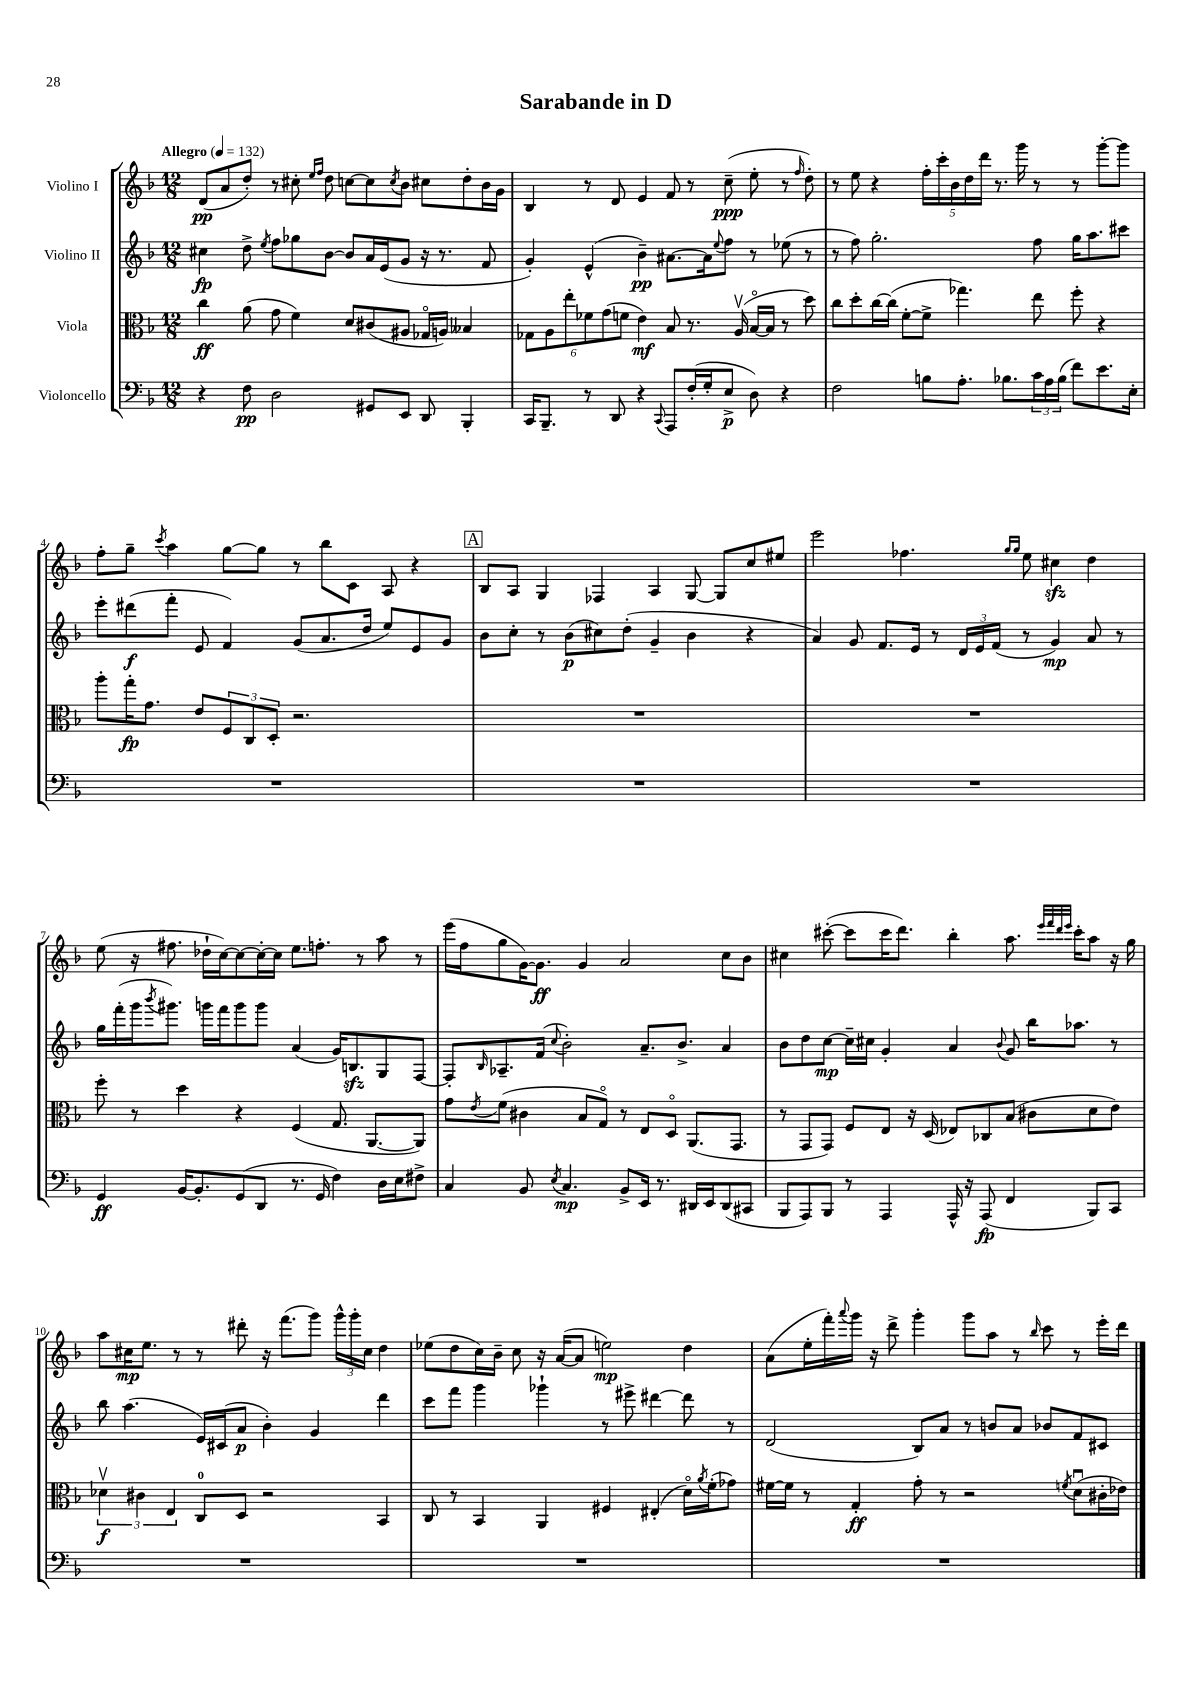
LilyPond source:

\header { title = "Sarabande in D" }
<<
\new StaffGroup <<
\new Staff = "s0" \with { instrumentName = "Violino I" } {
    \clef treble \key f \major \numericTimeSignature \time 12/8 \tempo "Allegro" 4 = 132
    d'8\pp( a'8 d''8-.) r8 cis''8-. \grace { e''16 f''16 } d''8 c''8~ c''8 \acciaccatura { c''8 } bes'8 cis''8 d''8-. bes'16 g'16 |
    bes4 r8 d'8 e'4 f'8 r8 c''8--\ppp( e''8-. r8 \grace { f''16 } d''8-.) |
    r8 e''8 r4 \tuplet 5/4 { f''16-. c'''16-. bes'16 d''16 d'''16 } r8. g'''16 r8 r8 g'''8~-. g'''8 |
    f''8-. g''8-- \acciaccatura { c'''8 } a''4 g''8~ g''8 r8 bes''8 c'8 a8 r4 |
    \mark \markup { \box "A" } bes8 a8 g4 fes4 a4 g8~ g8 c''8 eis''8 |
    e'''2 fes''4. \grace { g''16 g''16 } e''8 cis''4\sfz d''4 |
    e''8( r16 fis''8. des''16-! c''16~) c''8~ c''16~-. c''16 e''8. f''8.-. r8 a''8 r8 |
    e'''16( f''16 g''8 g'16~) g'8.\ff g'4 a'2 c''8 bes'8 |
    cis''4 cis'''8~-.( cis'''8 cis'''16 d'''8.) bes''4-. a''8. \grace { e'''32 f'''32 d'''32 e'''32 } cis'''16-. a''8 r16 g''16 |
    a''8 cis''16\mp e''8. r8 r8 dis'''8-. r16 f'''8.( g'''8) \tuplet 3/2 { g'''16-^ g'''16-. cis''16 } d''4 |
    ees''8( d''8 c''16) bes'16-- c''8 r16 a'16~( a'8 e''2\mp) d''4 |
    a'8( e''16-. f'''16-.) \appoggiatura { a'''8 } g'''16 r16 d'''8-> g'''4-. g'''8 a''8 r8 \grace { bes''16 } c'''8 r8 e'''16-. d'''16 \bar "|." |
}
\new Staff = "s1" \with { instrumentName = "Violino II" } {
    \clef treble \key f \major \numericTimeSignature \time 12/8
    cis''4\fp d''8-> \acciaccatura { e''8 } f''8 ges''8 bes'8~ bes'8 a'16 e'16( g'8 r16 r8. f'8 |
    g'4-.) e'4-^( bes'4--\pp) ais'8.~ ais'16 \appoggiatura { e''8 } f''8 r8 ees''8( r8 |
    r8 f''8) g''2.-. f''8 g''16 a''8. cis'''8 |
    e'''8-. dis'''8\f( f'''8-. e'8 f'4) g'8( a'8. d''16 e''8) e'8 g'8 |
    \mark \markup { \box "A" } bes'8 c''8-. r8 bes'8\p( cis''8) d''8-.( g'4-- bes'4 r4 |
    a'4) g'8 f'8. e'16 r8 \tuplet 3/2 { d'16 e'16 f'16( } r8 g'4\mp) a'8 r8 |
    g''16 f'''16-.( g'''16 \acciaccatura { bes'''8 } gis'''8.) g'''16 f'''16 g'''8 g'''8 a'4( g'16) b8.\sfz g8 f8~ |
    f8-. \grace { bes16 } aes8.-- f'16( \appoggiatura { c''8 } bes'2-.) a'8.-- bes'8.-> a'4 |
    bes'8 d''8 c''8~\mp c''16-- cis''16 g'4-. a'4 \appoggiatura { bes'8 } g'8 bes''16 aes''8. r8 |
    bes''8 a''4.( e'16) cis'16( a'8\p bes'4-.) g'4 d'''4 |
    c'''8 f'''8 g'''4 ges'''4-! r8 eis'''8-> dis'''4~ dis'''8 r8 |
    d'2( bes8) a'8 r8 b'8 a'8 bes'8 f'8 cis'8 \bar "|." |
}
\new Staff = "s2" \with { instrumentName = "Viola" } {
    \clef alto \key f \major \numericTimeSignature \time 12/8
    c''4\ff a'8( g'8 f'4) d'8 cis'8( ais8 ges16\flageolet a16) beses4 |
    \tuplet 6/4 { ges8 a8 e''8-. fes'8 g'8( f'8 } e'4\mf) bes8 r8. a16\upbow( bes16~\flageolet bes16 r8 d''8) |
    c''8 d''8-. c''16~ c''16( f'8~-. f'8-> ges''4.) e''8 f''8-. r4 |
    a''8-. g''16-.\fp g'8. e'8 \tuplet 3/2 { f8 c8 d8-. } r2. |
    \mark \markup { \box "A" } R1. |
    R1. |
    f''8-. r8 d''4 r4 f4( g8. a,8.~ a,8) |
    g'8 \acciaccatura { e'8 } f'8( cis'4 bes8 g8\flageolet) r8 e8 d8\flageolet a,8.( g,8. |
    r8 g,8 g,8) f8 e8 r16 d16( ees8) ces8 bes8( cis'8 d'8 e'8) |
    \tuplet 3/2 { des'4\upbow\f cis'4 e4 } c8-0 d8 r2 bes,4 |
    c8 r8 bes,4 a,4 fis4 eis4-.( d'16\flageolet) \acciaccatura { a'8 } f'16-.( ges'8) |
    fis'16~ fis'16 r8 g4-.\ff g'8-. r8 r2 \acciaccatura { f'8 } d'8\downbow( cis'16-. ees'16) \bar "|." |
}
\new Staff = "s3" \with { instrumentName = "Violoncello" } {
    \clef bass \key f \major \numericTimeSignature \time 12/8
    r4 f8\pp d2 gis,8 e,8 d,8 bes,,4-. |
    c,16 bes,,8.-- r8 d,8 r4 \appoggiatura { c,8 } a,,8 f16-.( g16-. e8->\p d8) r4 |
    f2 b8 a8.-. bes8. \tuplet 3/2 { c'16 a16 bes16( } f'8) e'8. e16-. |
    R1. |
    \mark \markup { \box "A" } R1. |
    R1. |
    g,4\ff bes,16~ bes,8.-. g,8( d,8 r8. g,16 f4) d16 e16 fis8-> |
    c4 bes,8 \acciaccatura { e8 } c4.\mp bes,8-> e,16 r8. dis,16 e,16 dis,8( cis,8 |
    bes,,8 a,,8) bes,,8 r8 a,,4 a,,16-^ r16 a,,8\fp( f,4 bes,,8) c,8 |
    R1. |
    R1. |
    R1. \bar "|." |
}
>>
>>
